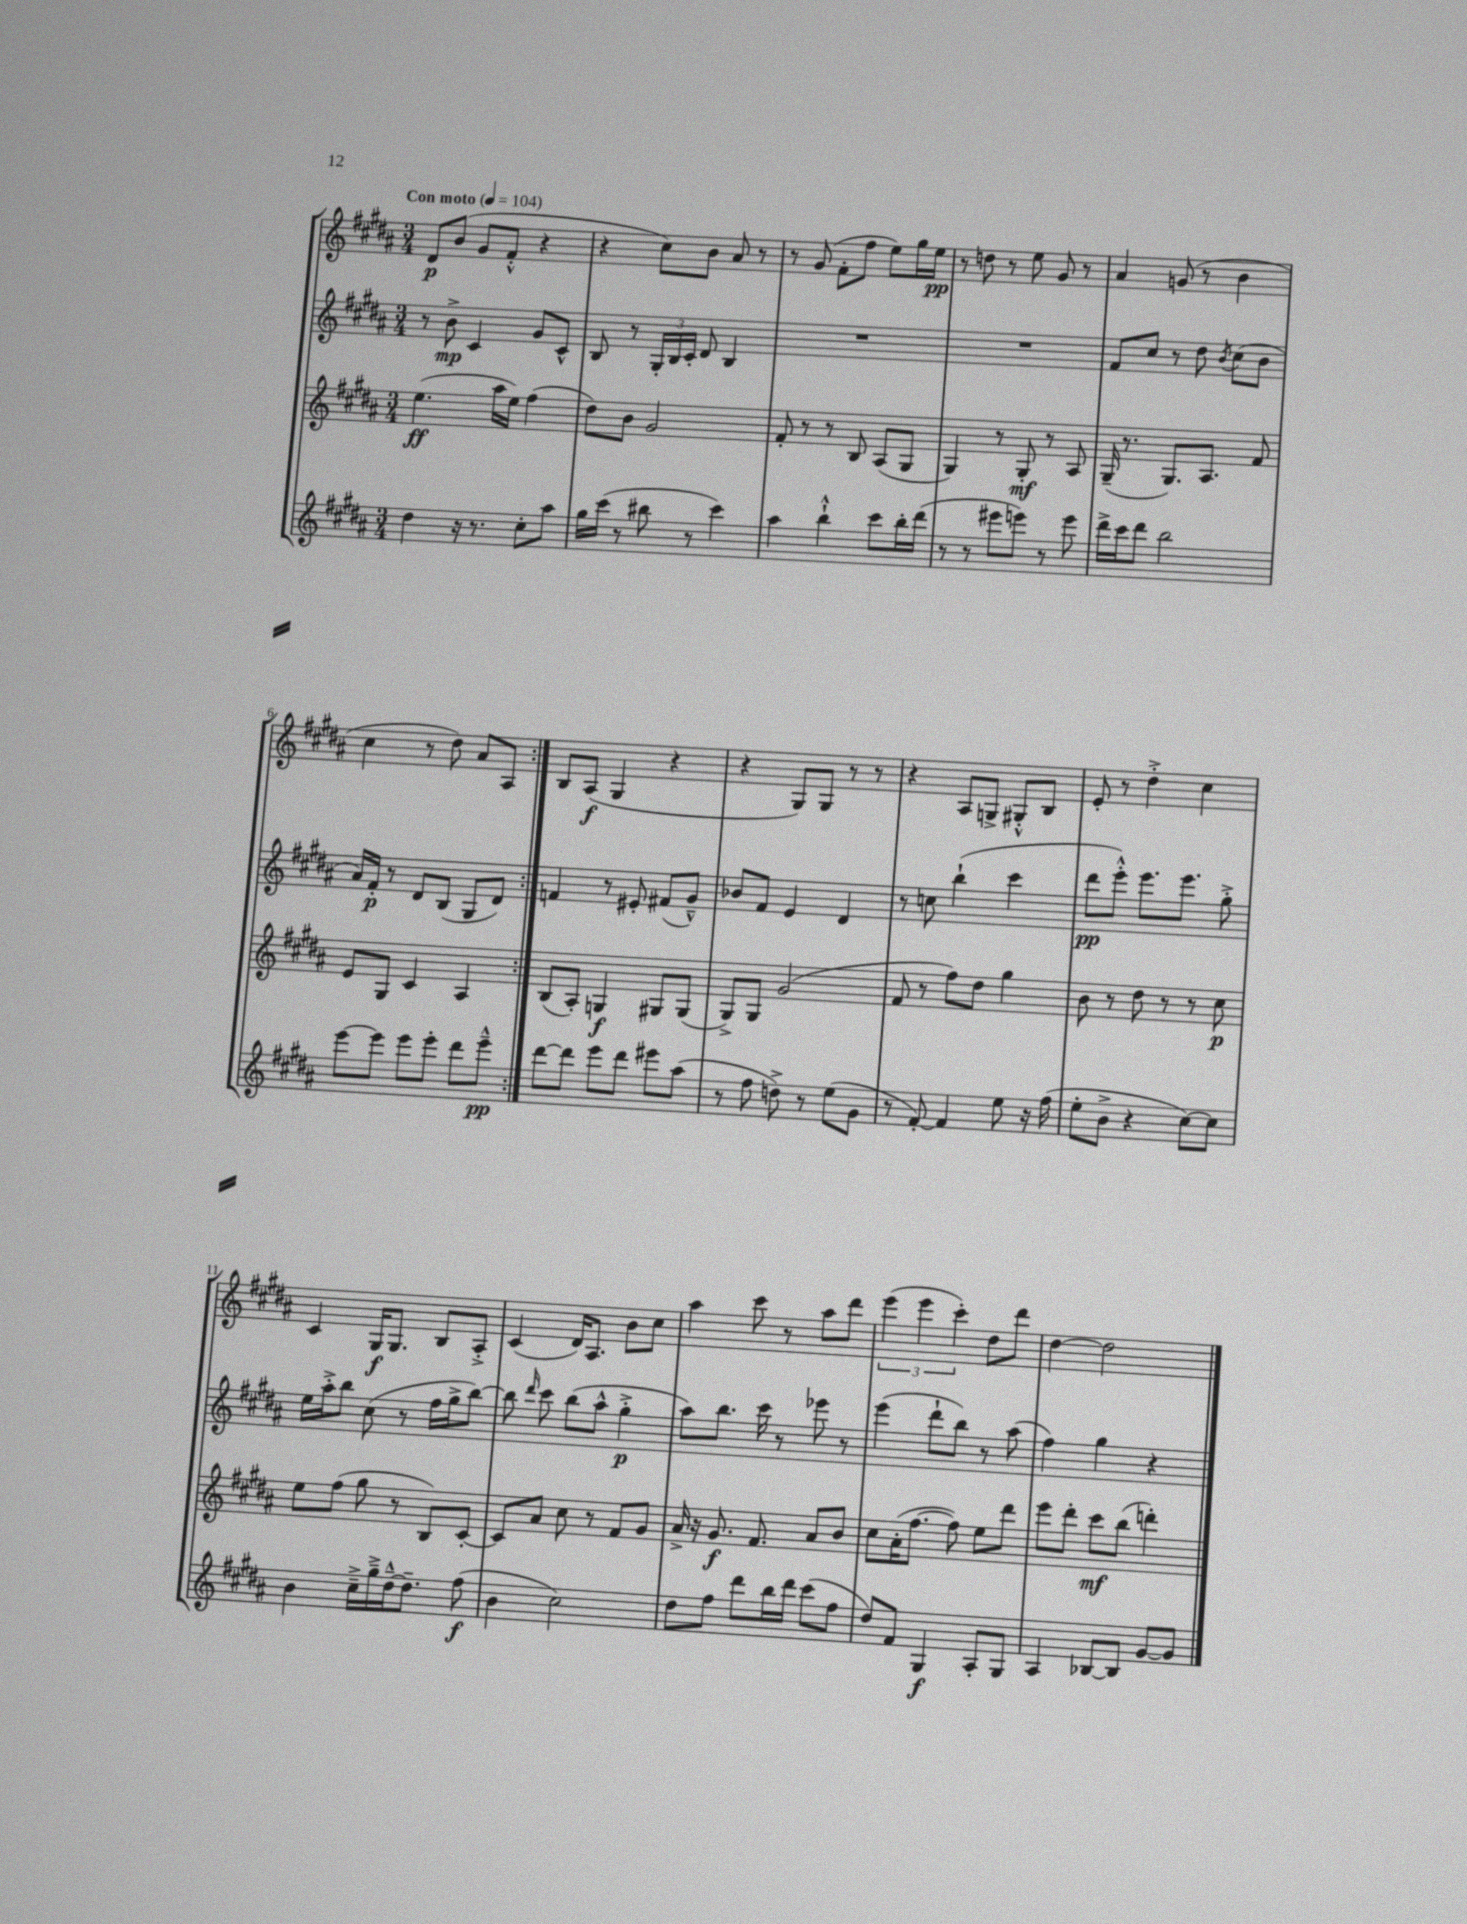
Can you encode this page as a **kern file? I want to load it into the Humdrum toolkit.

**kern	**dynam	**kern	**dynam	**kern	**dynam	**kern	**dynam
*part4	*part4	*part3	*part3	*part2	*part2	*part1	*part1
*staff4	*staff4	*staff3	*staff3	*staff2	*staff2	*staff1	*staff1
*clefG2	*	*clefG2	*	*clefG2	*	*clefG2	*
*k[f#c#g#d#a#]	*	*k[f#c#g#d#a#]	*	*k[f#c#g#d#a#]	*	*k[f#c#g#d#a#]	*
*M3/4	*	*M3/4	*	*M3/4	*	*M3/4	*
*MM104	*	*MM104	*	*MM104	*	*MM104	*
=1	=1	=1	=1	=1	=1	=1	=1
!	!	!	!	!	!	!LO:TX:a:B:t=Con moto	!
4dd#\	.	(4.ee\	ff	8r	.	8d#/L	p
.	.	.	.	8b^\	mp	(8b/J	.
16r	.	.	.	4c#/	.	8g#/L	.
8.r	.	.	.	.	.	.	.
.	.	16aa#\LL	.	.	.	8f#'^^/J	.
.	.	16ee\JJ)	.	.	.	.	.
8cc#'\L	.	(4ff#\	.	8g#/L	.	4r	.
8aa#\J	.	.	.	8c#^^/J	.	.	.
=2	=2	=2	=2	=2	=2	=2	=2
16gg#\LL	.	8dd#\L)	.	8B/	.	4r	.
(16ccc#\JJ	.	.	.	.	.	.	.
8r	.	8b\J	.	8r	.	.	.
8bb#X\	.	2g#/	.	24G#'/LL	.	8cc#\L)	.
.	.	.	.	24B/	.	.	.
.	.	.	.	24c#'/JJ	.	.	.
8r	.	.	.	8d#/	.	8b\J	.
4ccc#\)	.	.	.	4B/	.	8a#/	.
.	.	.	.	.	.	8r	.
=3	=3	=3	=3	=3	=3	=3	=3
4aa#\	.	8f#'/	.	2.r	.	8r	.
.	.	8r	.	.	.	(8g#/	.
4bb`^^\	.	8r	.	.	.	8f#'\L	.
.	.	8B/	.	.	.	8ff#\J	.
8ccc#\L	.	(8A#/L	.	.	.	8ee\L)	.
16bb'\L	.	8G#/J	.	.	.	16gg#\L	.
(16ddd#\JJ	.	.	.	.	.	16ee\JJ	pp
=4	=4	=4	=4	=4	=4	=4	=4
8r	.	4G#/)	.	2.r	.	8r	.
8r	.	.	.	.	.	8ddn\	.
8eee#X\L	.	8r	.	.	.	8r	.
8eeen\J)	.	8G#'/	mf	.	.	8ee\	.
8r	.	8r	.	.	.	8g#/	.
8eee\	.	8A#/	.	.	.	8r	.
=5	=5	=5	=5	=5	=5	=5	=5
16ddd#^\LL	.	(16G#~/	.	8f#/L	.	4a#/	.
16ccc#\J	.	8.r	.	.	.	.	.
8ddd#\J	.	.	.	8cc#/J	.	.	.
2bb\	.	8.G#/L)	.	8r	.	(8gn/	.
.	.	.	.	8dd#\	.	8r	.
.	.	8.A#/J	.	.	.	.	.
.	.	.	.	8qb/	.	.	.
.	.	.	.	(8cc#\L	.	4b\	.
.	.	8f#/	.	8b\J	.	.	.
!!LO:LB:g=z
=6	=6	=6	=6	=6	=6	=6	=6
[8eee\L	.	8e/L	.	16a#/LL)	.	4cc#\	.
.	.	.	.	16f#'/JJ	p	.	.
8eee\J]	.	8G#/J	.	8r	.	.	.
8eee\L	.	4c#/	.	8d#/L	.	8r	.
8eee'\J	.	.	.	(8B/J	.	8dd#\)	.
8ddd#\L	.	4A#/	.	8G#/L	.	8a#/L	.
8eee~^^\J	pp	.	.	8d#/J)	.	8A#/J	.
=7:|!	=7:|!	=7:|!	=7:|!	=7:|!	=7:|!	=7:|!	=7:|!
[8ddd#\L	.	(8B/L	.	4fn/	.	8B/L	.
8ddd#\J]	.	8A#'/J)	.	.	.	(8A#/J	f
8eee\L	.	4Gn/	f	8r	.	4G#/	.
8ddd#\J	.	.	.	8e#X'/	.	.	.
8eee#X\L	.	8G#X/L	.	(8f#X/L	.	4r	.
(8aa#\J	.	(8G#/J	.	8g#~^^/J)	.	.	.
=8	=8	=8	=8	=8	=8	=8	=8
8r	.	8G#^/L)	.	8b-X/L	.	4r	.
8ff#\	.	8G#/J	.	8f#/J	.	.	.
8ddn^\)	.	(2g#/	.	4e/	.	8G#/L)	.
8r	.	.	.	.	.	8G#/J	.
(8ee\L	.	.	.	4d#/	.	8r	.
8g#\J	.	.	.	.	.	8r	.
=9	=9	=9	=9	=9	=9	=9	=9
8r	.	8f#/	.	8r	.	4r	.
[8f#'/)	.	8r	.	8ccn\	.	.	.
4f#/]	.	8ff#\L)	.	(4bb`\	.	8A#/L	.
.	.	8dd#\J	.	.	.	8Gn^/J	.
8ee\	.	4gg#\	.	4ccc#\	.	8G#X'^^/L	.
16r	.	.	.	.	.	8B/J	.
(16ff#\	.	.	.	.	.	.	.
=10	=10	=10	=10	=10	=10	=10	=10
8ee'\L	.	8b\	.	8ddd#\L	pp	8e'/	.
8b^\J	.	8r	.	8eee'^^\J)	.	8r	.
4r	.	8dd#\	.	8.eee\L	.	4dd#'^\	.
.	.	8r	.	.	.	.	.
.	.	.	.	8.eee\J	.	.	.
[8cc#\L)	.	8r	.	.	.	4cc#\	.
8cc#\J]	.	8cc#\	p	8gg#'^\	.	.	.
!!LO:LB:g=z
=11	=11	=11	=11	=11	=11	=11	=11
4b\	.	8ee\L	.	16ee\LL	.	4c#/	.
.	.	.	.	16aa#'^\J	.	.	.
.	.	(8ff#\J	.	8bb\J	.	.	.
16cc#~^\LL	.	8gg#\	.	(8cc#\	.	16G#/KL	f
16gg#~^\	.	.	.	.	.	8.G#/J	.
[16dd#~^^\J	.	8r	.	8r	.	.	.
8.dd#~\J]	.	.	.	.	.	.	.
.	.	8B/L)	.	16ff#\LL	.	8B/L	.
.	.	.	.	16gg#^\J	.	.	.
(8ff#\	f	[8c#'/J	.	[8bb\J)	.	8A#'^/J	.
=12	=12	=12	=12	=12	=12	=12	=12
4b\	.	8c#/L]	.	8bb\]	.	(4c#/	.
.	.	.	.	16qqddd#/	.	.	.
.	.	8a#/J	.	8ccc#\	.	.	.
2cc#\)	.	8cc#\	.	(8bb\L	.	16d#/KL)	.
.	.	.	.	.	.	8.A#/J	.
.	.	8r	.	8aa#^^\J	.	.	.
.	.	8f#/L	.	4gg#'^\	p	8b\L	.
.	.	8g#/J	.	.	.	8cc#\J	.
=13	=13	=13	=13	=13	=13	=13	=13
8dd#\L	.	16a#^/	.	8aa#\L)	.	4aa#\	.
.	.	16r	.	.	.	.	.
8ff#\J	.	8.g#/	f	8.bb\J	.	.	.
8ddd#\L	.	.	.	.	.	8ccc#\	.
.	.	8.f#/	.	16ccc#\	.	.	.
16bb\L	.	.	.	8r	.	8r	.
16ddd#\JJ	.	.	.	.	.	.	.
(8ccc#\L	.	8a#/L	.	8eee-X\	.	8aa#\L	.
8ff#\J	.	8b/J	.	8r	.	8ddd#\J	.
=14	=14	=14	=14	=14	=14	=14	=14
8dd#/L)	.	8cc#\L	.	(4eee\	.	(6eee\	.
8f#/J	.	(16a#'\K	.	.	.	.	.
.	.	.	.	.	.	6eee\	.
.	.	[8.ff#\J	.	.	.	.	.
4G#/	f	.	.	8ddd#`\L	.	.	.
.	.	.	.	.	.	6ccc#'\)	.
.	.	8ff#\])	.	8bb\J)	.	.	.
8A#'/L	.	8ee\L	.	8r	.	8dd#\L	.
8G#/J	.	8ddd#\J	.	(8aa#\	.	8ddd#\J	.
=15	=15	=15	=15	=15	=15	=15	=15
4A#/	.	8eee\L	.	4ff#\)	.	[4dd#\	.
.	.	8ddd#'\J	.	.	.	.	.
[8B-X/L	.	8ccc#\L	mf	4gg#\	.	2dd#\]	.
8B-/J]	.	(8bb\J	.	.	.	.	.
[8g#/L	.	4dddn'\)	.	4r	.	.	.
8g#/J]	.	.	.	.	.	.	.
==	==	==	==	==	==	==	==
*-	*-	*-	*-	*-	*-	*-	*-
